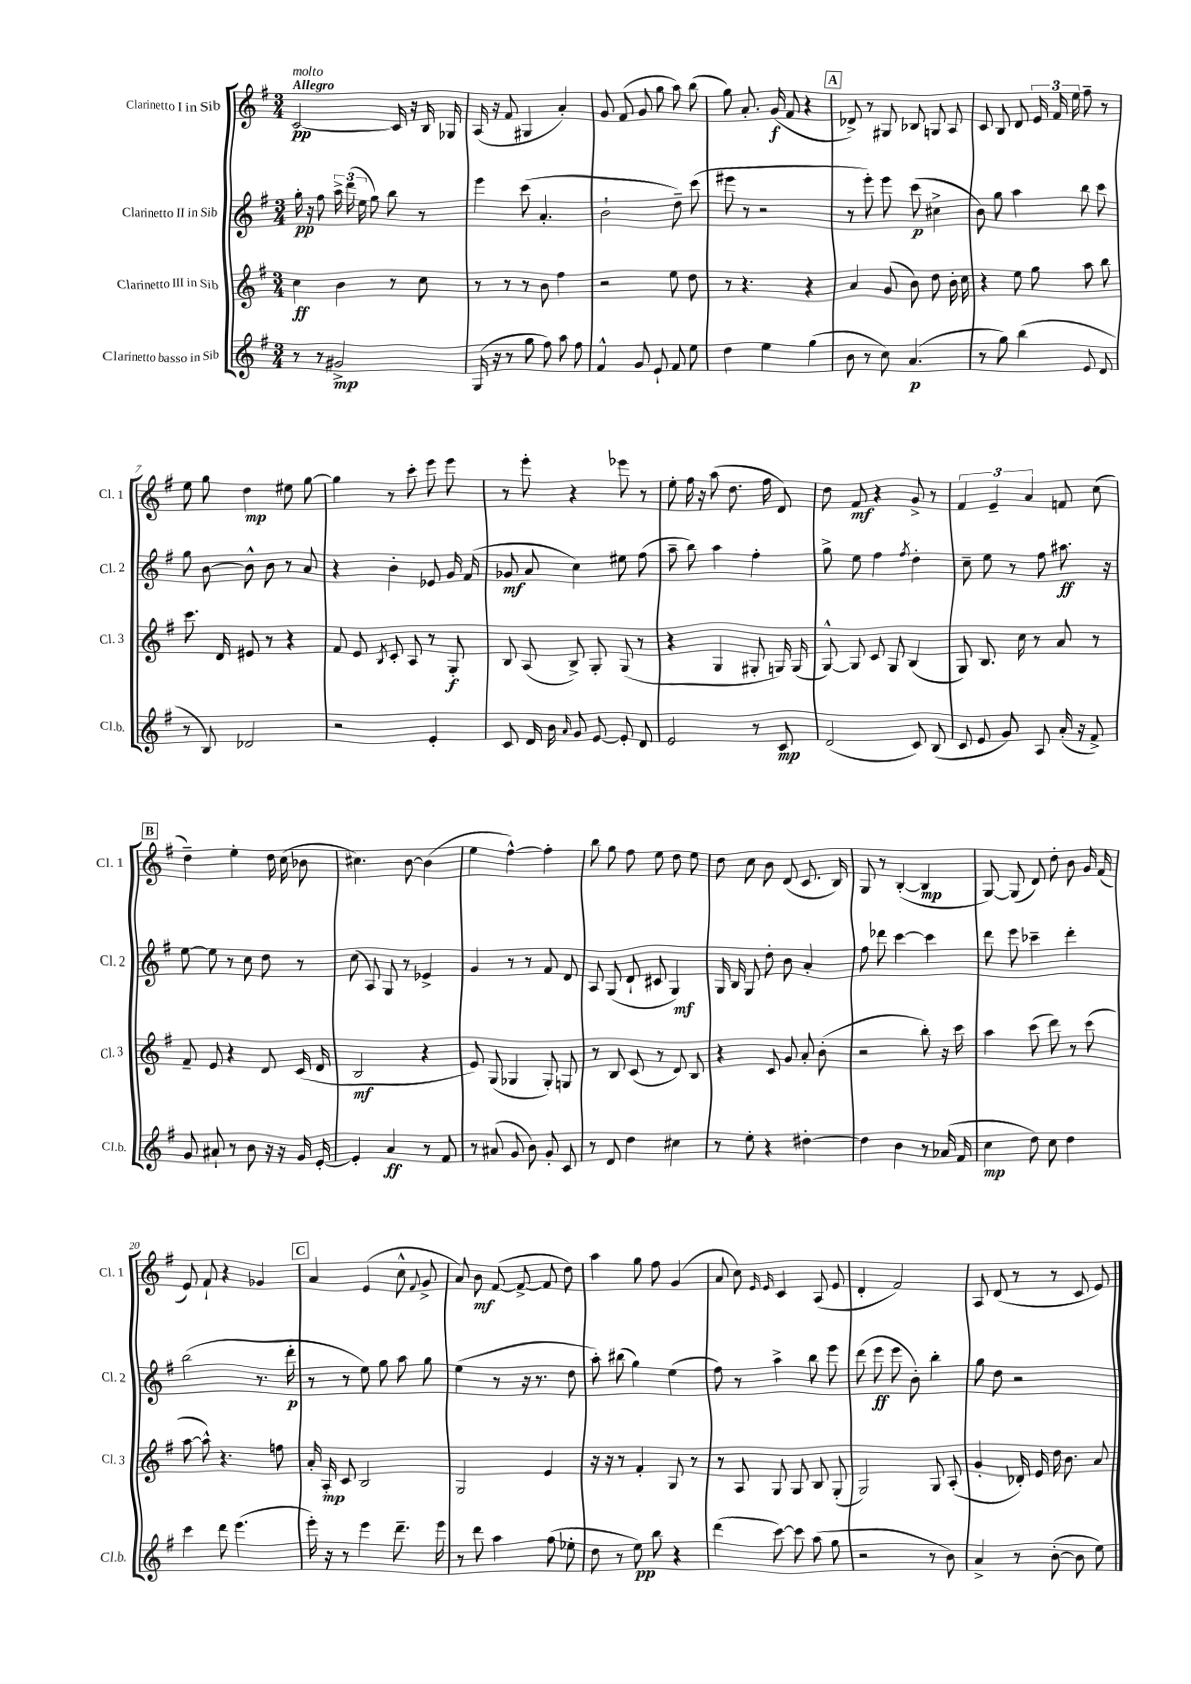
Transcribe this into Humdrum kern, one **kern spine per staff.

**kern	**dynam	**kern	**dynam	**kern	**dynam	**kern	**dynam
*part4	*part4	*part3	*part3	*part2	*part2	*part1	*part1
*staff4	*staff4	*staff3	*staff3	*staff2	*staff2	*staff1	*staff1
*I"Clarinetto basso in Sib	*	*I"Clarinetto III in Sib	*	*I"Clarinetto II in Sib	*	*I"Clarinetto I in Sib	*
*I'Cl.b.	*	*I'Cl. 3	*	*I'Cl. 2	*	*I'Cl. 1	*
*clefG2	*	*clefG2	*	*clefG2	*	*clefG2	*
*k[f#]	*	*k[f#]	*	*k[f#]	*	*k[f#]	*
*M3/4	*	*M3/4	*	*M3/4	*	*M3/4	*
=1	=1	=1	=1	=1	=1	=1	=1
!	!	!	!	!	!	!LO:TX:a:B:t=Allegro	!
!	!	!	!	!	!	!LO:TX:a:i:t=molto	!
8r	.	4cc\	ff	16gg'\	pp	[2c/	pp
.	.	.	.	16r	.	.	.
8r	.	.	.	8ff#\	.	.	.
2g#X^/	mp	4b\	.	24aa^\	.	.	.
.	.	.	.	(24ddd\	.	.	.
.	.	.	.	24ee\	.	.	.
.	.	.	.	8gg\)	.	.	.
.	.	8r	.	8bb\	.	16c/]	.
.	.	.	.	.	.	16r	.
.	.	8cc\	.	8r	.	16B/	.
.	.	.	.	.	.	16G-X/	.
=2	=2	=2	=2	=2	=2	=2	=2
(16G/	.	8r	.	4eee\	.	(16A/	.
16r	.	.	.	.	.	16r	.
8r	.	8r	.	.	.	8f#/	.
8gg\	.	8r	.	(8ccc\	.	4G#X/	.
8ff#\)	.	8b\	.	4.a'/	.	.	.
8aa\	.	4ff#\	.	.	.	4a'/)	.
8ff#\	.	.	.	.	.	.	.
=3	=3	=3	=3	=3	=3	=3	=3
4f#^^/	.	2r	.	2b`\	.	8g/	.
.	.	.	.	.	.	(8f#/	.
8g/	.	.	.	.	.	8g/	.
8e`/	.	.	.	.	.	8gg\	.
8f#/	.	8ee\	.	8dd~\)	.	8aa\)	.
8ee\	.	8dd\	.	(8ccc\	.	(8bb\	.
=4	=4	=4	=4	=4	=4	=4	=4
4dd\	.	8r	.	8eee#X\	.	8gg\)	.
.	.	4.r	.	8r	.	8.a'/	.
4ee\	.	.	.	2r	.	.	.
.	.	.	.	.	.	(16g/	f
.	.	.	.	.	.	8f#/	.
(4gg\	.	4r	.	.	.	4r	.
!!LO:REH:place=s1:t=A
=5	=5	=5	=5	=5	=5	=5	=5
8b\	.	4a/	.	8r	.	8d-X^/)	.
8r	.	.	.	8eee'\)	.	8r	.
8cc\)	.	(8g/	.	8eee\	.	8G#X/	.
(4.a/	p	8b\)	.	(8ccc\	p	8B-X/	.
.	.	8dd\	.	4cc#X^\	.	8Gn/	.
.	.	16b'\	.	.	.	8A/	.
.	.	16cc\	.	.	.	.	.
=6	=6	=6	=6	=6	=6	=6	=6
8r	.	4r	.	8b\)	.	8c/	.
8gg\)	.	.	.	8gg\	.	8B/	.
(4bb\	.	8ee\	.	4aa\	.	8d/	.
.	.	8gg\	.	.	.	24e/	.
.	.	.	.	.	.	24f#/	.
.	.	.	.	.	.	24ee\	.
8e/	.	8aa\	.	8bb\	.	8ff#~\	.
8d/	.	8bb\	.	8ccc\	.	8r	.
!!LO:LB:g=z
=7	=7	=7	=7	=7	=7	=7	=7
8r	.	8.ccc\	.	8gg\	.	8ee\	.
8B/)	.	.	.	[8b\	.	8gg\	.
.	.	16d/	.	.	.	.	.
2d-X/	.	8e#X/	.	8b^^\]	.	4dd\	mp
.	.	8r	.	8b\	.	.	.
.	.	4r	.	8r	.	8ee#X\	.
.	.	.	.	8a/	.	[8gg\	.
=8	=8	=8	=8	=8	=8	=8	=8
2r	.	8f#/	.	4r	.	4gg\]	.
.	.	8e/	.	.	.	.	.
.	.	8qB/	.	.	.	.	.
.	.	8c'/	.	4b'\	.	8r	.
.	.	8A/	.	.	.	8ccc'\	.
4e'/	.	8r	.	8e-X/	.	8eee\	.
.	.	8G'/	f	16g/	.	8eee\	.
.	.	.	.	(16f#/	.	.	.
=9	=9	=9	=9	=9	=9	=9	=9
8c/	.	8B/	.	8g-X/	mf	8r	.
16d/	.	(8A/	.	8a/	.	8eee'\	.
16b\	.	.	.	.	.	.	.
16qqa/	.	.	.	.	.	.	.
8g/	.	8B^/)	.	4cc\)	.	4r	.
[8e/	.	8G'/	.	.	.	.	.
8e'/]	.	(8G/	.	8ee#X\	.	8eee-X\	.
8d/	.	8r	.	(8ff#\	.	8r	.
=10	=10	=10	=10	=10	=10	=10	=10
2e/	.	4r	.	8aa~\	.	8ee'\	.
.	.	.	.	8bb\)	.	16ff#\	.
.	.	.	.	.	.	16r	.
.	.	4G/	.	4aa\	.	(8aa\	.
.	.	.	.	.	.	8.dd\	.
8r	.	8G#X'/	.	4ff#'\	.	.	.
.	.	.	.	.	.	16ff#\	.
8c/	mp	16Gn/)	.	.	.	8d/)	.
.	.	(16G/	.	.	.	.	.
=11	=11	=11	=11	=11	=11	=11	=11
(2d/	.	[8G^^/)	.	8gg^\	.	8dd\	.
.	.	8G/]	.	8ee\	.	8f#/	mf
.	.	8c/	.	4ff#\	.	4r	.
.	.	8G/	.	.	.	.	.
.	.	.	.	8qff#/	.	.	.
8c/)	.	(4B/	.	4dd'\	.	8g^/	.
(8B/	.	.	.	.	.	8r	.
=12	=12	=12	=12	=12	=12	=12	=12
8c/	.	8G/)	.	8cc~\	.	6f#/	.
8e/	.	8.B/	.	8ee\	.	.	.
.	.	.	.	.	.	6e~/	.
8g/)	.	.	.	8r	.	.	.
.	.	16cc\	.	.	.	.	.
.	.	.	.	.	.	6a/	.
8A/	.	8r	.	8ff#\	.	.	.
(16a'/	.	8a/	.	8.aa#X\	ff	8fn/	.
16r	.	.	.	.	.	.	.
8f#^/)	.	8r	.	.	.	(8cc\	.
.	.	.	.	16r	.	.	.
!!LO:LB:g=z
!!LO:REH:place=s1:t=B
=13	=13	=13	=13	=13	=13	=13	=13
8g/	.	8f#~/	.	[8ee\	.	4dd~\)	.
8a#X`/	.	8e/	.	8ee\]	.	.	.
8r	.	4r	.	8r	.	4ee'\	.
8b\	.	.	.	8cc\	.	.	.
16r	.	8d/	.	8dd\	.	16dd\	.
16r	.	.	.	.	.	(16cc\	.
16g/	.	(16c/	.	8r	.	8b-X\	.
[16e'/	.	16d/	.	.	.	.	.
=14	=14	=14	=14	=14	=14	=14	=14
4e'/]	.	2B/	mf	(8cc\	.	4.cc#X\)	.
.	.	.	.	8A/)	.	.	.
4a/	ff	.	.	8G/	.	.	.
.	.	.	.	8r	.	[8b\	.
8r	.	4r	.	4e-X^/	.	(4b\]	.
8f#/	.	.	.	.	.	.	.
=15	=15	=15	=15	=15	=15	=15	=15
8r	.	8e/)	.	4g/	.	4ee\	.
(8a#X/	.	(8G/	.	.	.	.	.
8g/	.	4G-X/	.	8r	.	[4ff#^^\)	.
8b\)	.	.	.	8r	.	.	.
8g'/	.	8G-'/)	.	8f#/	.	4ff#'\]	.
8c/	.	8Gn/	.	8d/	.	.	.
=16	=16	=16	=16	=16	=16	=16	=16
8r	.	8r	.	8A/	.	8bb\	.
8d/	.	8B/	.	(8G/	.	8gg\	.
4dd\	.	(8c/	.	8d`/	.	8ff#\	.
.	.	8r	.	8c#X/	.	8ee\	.
4cc#X\	.	8d/)	.	4G/)	mf	8dd\	.
.	.	8B/	.	.	.	8ee\	.
=17	=17	=17	=17	=17	=17	=17	=17
8r	.	4r	.	16G/	.	8dd\	.
.	.	.	.	16B/	.	.	.
8ee'\	.	.	.	8G/	.	8cc\	.
4r	.	8c/	.	8dd'\	.	8b\	.
.	.	8g/	.	8b\	.	(8d/	.
[4dd#X'\	.	8a'/	.	4a'/	.	8.c/	.
.	.	(8b'\	.	.	.	.	.
.	.	.	.	.	.	16B/)	.
=18	=18	=18	=18	=18	=18	=18	=18
4dd#\]	.	2r	.	8ff#\	.	8G/	.
.	.	.	.	8ddd-X\	.	8r	.
4b\	.	.	.	[4ccc\	.	([4B'/	.
8r	.	8bb'\)	.	4ccc\]	.	4B/]	mp
(16a-X/	.	16r	.	.	.	.	.
16f#/	.	16ccc\	.	.	.	.	.
=19	=19	=19	=19	=19	=19	=19	=19
4cc\	mp	4aa\	.	8ddd\	.	[8G/)	.
.	.	.	.	8eee\	.	(8G/]	.
8dd\)	.	(8ccc\	.	4ccc-X~\	.	8d/)	.
8cc\	.	8ddd\)	.	.	.	8dd'\	.
4dd\	.	8r	.	4ddd'\	.	8b\	.
.	.	(8ccc\	.	.	.	16g/	.
.	.	.	.	.	.	(16f#/	.
!!LO:LB:g=z
=20	=20	=20	=20	=20	=20	=20	=20
4ccc\	.	[8aa\	.	(2bb\	.	8e/)	.
.	.	8aa^^\])	.	.	.	8f#`/	.
8ddd\	.	4.r	.	.	.	4r	.
(4.eee\	.	.	.	.	.	.	.
.	.	.	.	8.r	.	4g-X/	.
.	.	8ffn\	.	.	.	.	.
.	.	.	.	16ddd'\	p	.	.
!!LO:REH:place=s1:t=C
=21	=21	=21	=21	=21	=21	=21	=21
16eee'\)	.	16a'/	.	8r	.	4a/	.
16r	.	16A'/	mp	.	.	.	.
8r	.	8c/	.	8r	.	.	.
4eee\	.	2B/	.	8ee\)	.	(4e/	.
.	.	.	.	8gg\	.	.	.
8.ddd~\	.	.	.	8aa\	.	8cc^^\	.
.	.	.	.	.	.	8qqf#/	.
.	.	.	.	8gg\	.	8g^/	.
16eee\	.	.	.	.	.	.	.
=22	=22	=22	=22	=22	=22	=22	=22
8r	.	2G/	.	(4ee\	.	8a/)	.
8ddd\	.	.	.	.	.	8b\	mf
4aa\	.	.	.	8r	.	([8f#/	.
.	.	.	.	16r	.	8f#^/_	.
.	.	.	.	8.r	.	.	.
(8ff#\	.	4e/	.	.	.	8f#/]	.
8ee-X'\	.	.	.	8dd\	.	8dd\)	.
=23	=23	=23	=23	=23	=23	=23	=23
8dd\	.	16r	.	8aa'\)	.	4aa\	.
.	.	16r	.	.	.	.	.
8r	.	8r	.	(8bb#X\	.	.	.
8ee\)	pp	4f#'/	.	4gg\)	.	8gg\	.
8bb\	.	.	.	.	.	8ff#\	.
4r	.	8G/	.	(4ee\	.	(4g/	.
.	.	8r	.	.	.	.	.
=24	=24	=24	=24	=24	=24	=24	=24
(4ddd\	.	8r	.	8ff#\)	.	8a/	.
.	.	8A/	.	8r	.	8cc\)	.
.	.	.	.	.	.	16qqe/	.
.	.	.	.	.	.	16qqe/	.
[8ccc\)	.	8G/	.	4aa^\	.	4c/	.
8ccc\]	.	8G/	.	.	.	.	.
(8aa\	.	8B/	.	8bb\	.	(8A/	.
8gg\	.	(8G'/	.	8eee\	.	8e/	.
=25	=25	=25	=25	=25	=25	=25	=25
2r	.	2G/)	.	(8ddd\	.	4d'/	.
.	.	.	.	8eee\	ff	.	.
.	.	.	.	8eee\	.	2f#/)	.
.	.	.	.	8b'\)	.	.	.
8r	.	8G/	.	4bb'\	.	.	.
8b\)	.	(8A'/	.	.	.	.	.
=26	=26	=26	=26	=26	=26	=26	=26
4a^/	.	4g'/	.	8gg\	.	8A/	.
.	.	.	.	8dd\	.	(8d/	.
8r	.	16d-X'/)	.	2r	.	8r	.
.	.	16e/	.	.	.	.	.
([8b'\	.	16dd\	.	.	.	8r	.
.	.	8.b\	.	.	.	.	.
8b\]	.	.	.	.	.	8c/	.
8ee\)	.	8a/	.	.	.	8e/)	.
==	==	==	==	==	==	==	==
*-	*-	*-	*-	*-	*-	*-	*-
